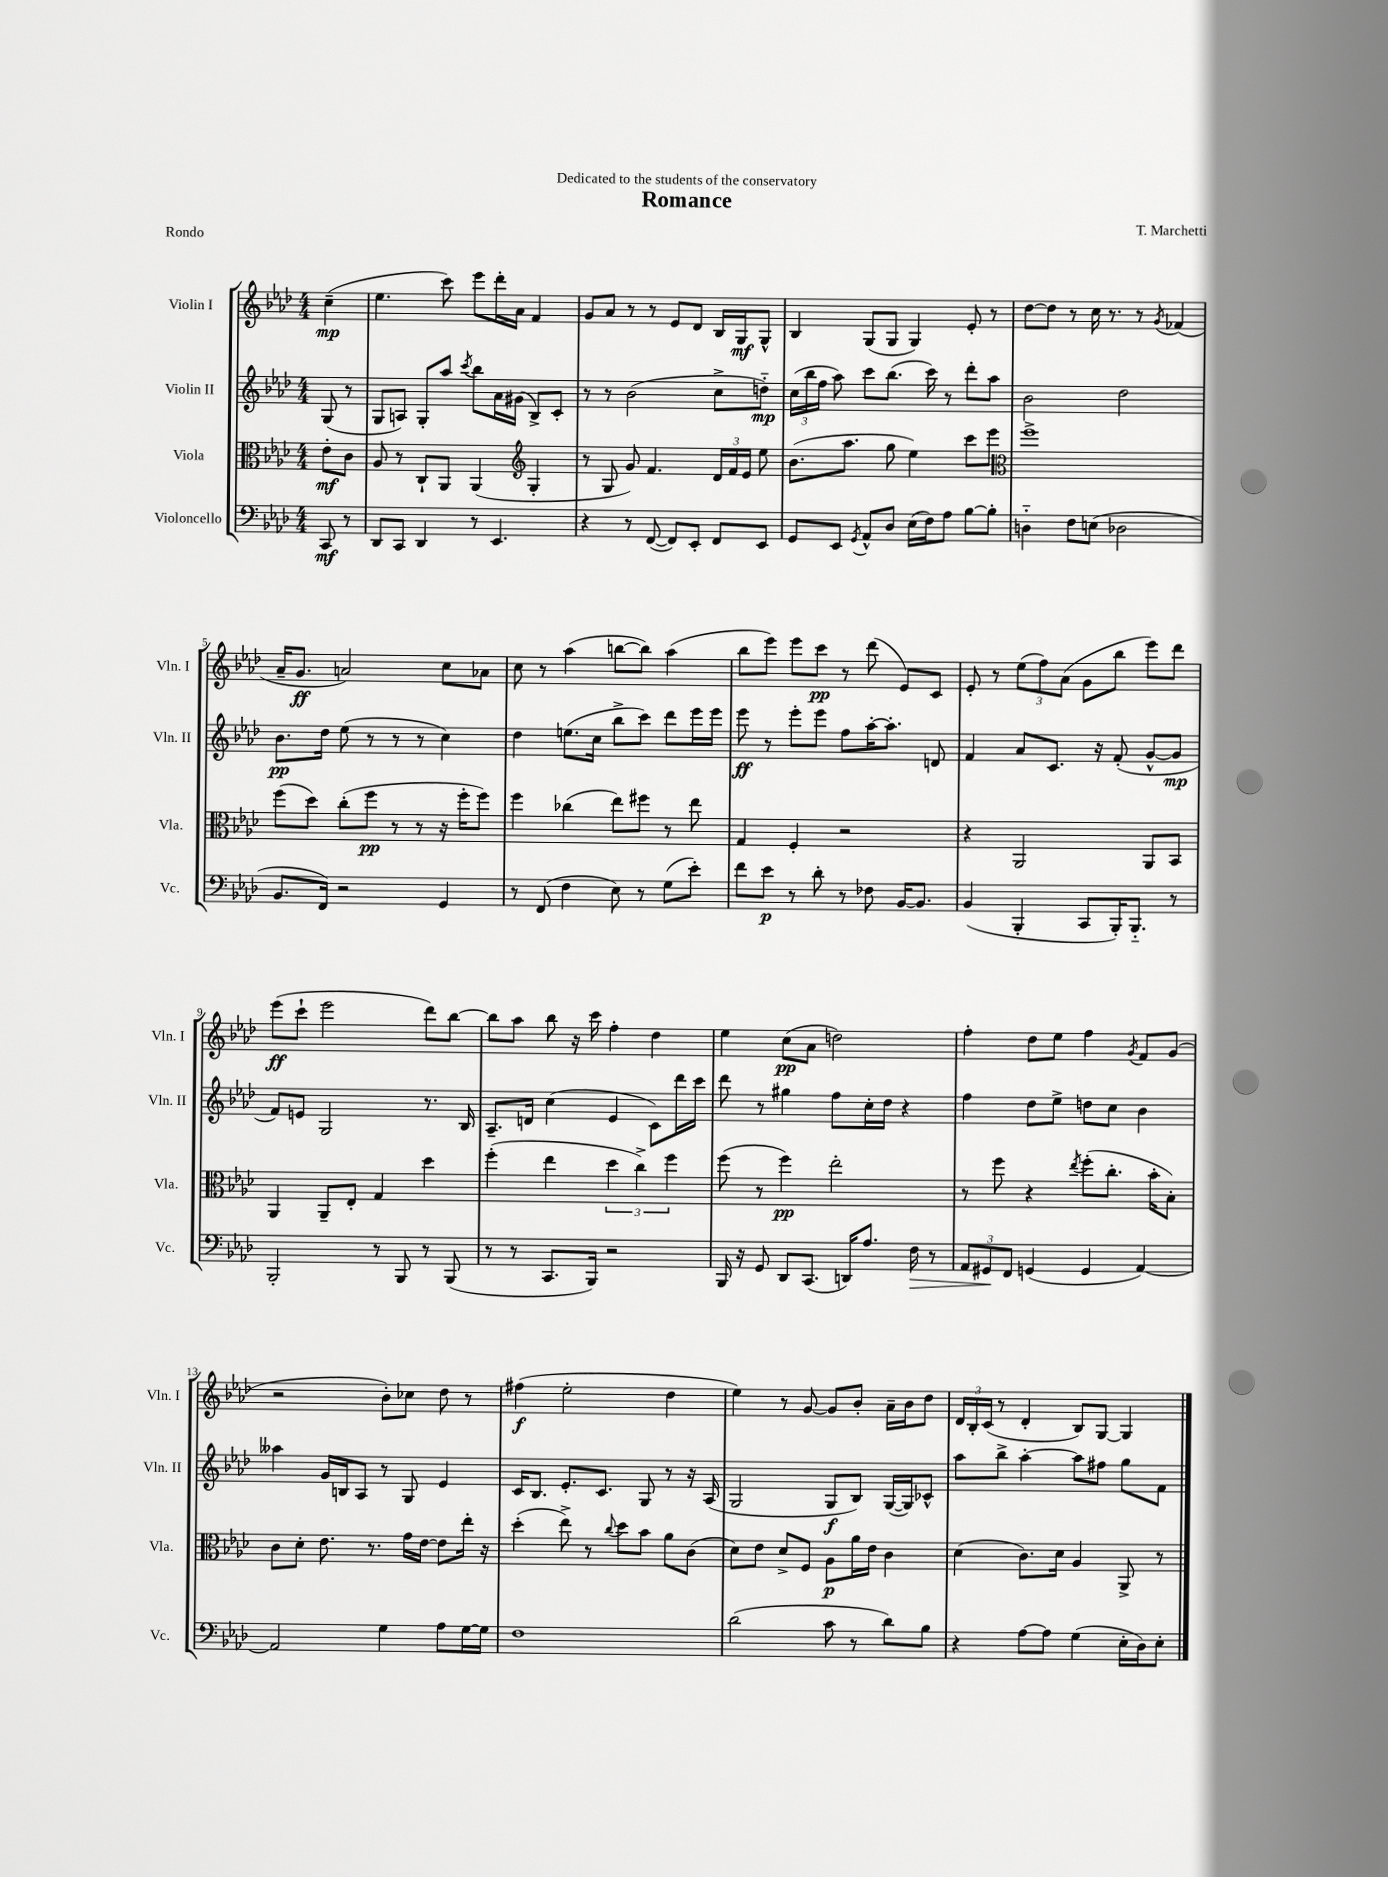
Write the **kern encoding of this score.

**kern	**kern	**kern	**kern
*staff4	*staff3	*staff2	*staff1
*clefF4	*clefC3	*clefG2	*clefG2
*k[b-e-a-d-]	*k[b-e-a-d-]	*k[b-e-a-d-]	*k[b-e-a-d-]
*M4/4	*M4/4	*M4/4	*M4/4
8CC/	8e-'\L	(8G/	(4cc~\
8r	8c\J	8r	.
=	=	=	=
8DD-/L	8A-/	8G/L	4.ee-\
8CC/J	8r	8A/J)	.
4DD-/	8C`/L	8G'/L	.
.	8AA-/J	8aa-/J	8ccc\)
.	.	8qccc/	.
8r	(4AA-/	8bb-\L	8eee-\L
4.EE-/	.	16a-\L	16ddd-'\L
.	.	(16g#\JJ	16a-\JJ
*	*clefG2	*	*
.	4G'/	8B-^/L)	4f/
.	.	8c'/J	.
=	=	=	=
4r	8r	8r	8g/L
.	8G/	8r	8a-/J
8r	8g/)	(2b-\	8r
([8FF/	4.f/	.	8r
8FF/]L)	.	.	8e-/L
8EE-'/J	.	.	8d-/J
8FF/L	24d-/LL	8cc^\L	16B-/LL
.	24f/	.	.
.	.	.	16G/J
.	24e-/JJ	.	.
8EE-/J	8ee-\	8dd'~\J)	8G^^/J
=	=	=	=
8GG/L	(8.b-\L	(24cc\LL	4B-/
.	.	24bb-\	.
.	.	24ff\JJ	.
8EE-/J	.	8aa-\)	.
.	8.aa-\J	.	.
8qGG/	.	.	.
8AA-^^/L	.	8ccc\L	(8G/L
8D-/J	8gg\	(8.bb-\J	8G/J
(16E-\LL	4ee-\)	.	4G/)
16F\J)	.	16ccc\)	.
8A-\J	.	8r	.
[8B-\L	8ccc\L	8ddd-'\L	8e-'/
8B-'\]J	8eee-\J	8aa-\J	8r
=	=	=	=
*	*clefC3	*	*
4D'~\	1ff^	2b-\	[8dd-\L
.	.	.	8dd-\]J
8F\L	.	.	8r
(8E\J	.	.	16cc\
.	.	.	8.r
2D-\	.	2dd-\	.
.	.	.	8r
.	.	.	8qg/
.	.	.	(4f-/
=	=	=	=
8.BB-/L	(8ff\L	8.b-\L	16a-~/LK
.	.	.	8.g/J
.	8dd-\J)	.	.
16FF/Jk)	.	16dd-\Jk	.
2r	(8cc'\L	(8ee-\	2a/)
.	8ff\J	8r	.
.	8r	8r	.
.	8r	8r	.
4GG/	16r	4cc\)	8cc\L
.	16ff'\LK	.	.
.	8ff\J)	.	8a-\J
=	=	=	=
8r	4ff\	4dd-\	8cc\
(8FF/	.	.	8r
4F\	(4cc-\	(8.ee\L	(4aa-\
.	.	16cc\Jk	.
8E-\)	8ee-\L)	8bb-^\L	[8bb\L
8r	8ff#\J	8ccc\J)	8bb\]J)
(8G\L	8r	8ddd-\L	(4aa-\
8e-'\J)	8ee-\	16eee-\L	.
.	.	16eee-\JJ	.
=	=	=	=
8f\L	4G/	8eee-\	8bb-\L
8e-\J	.	8r	8eee-\J)
8r	4F'/	8eee-'\L	8eee-\L
8d-'\	.	8eee-\J	8ccc\J
8r	2r	8ff\L	8r
8F-\	.	[16aa-'\K	(8ddd-\
.	.	8.aa-'\]J	.
[16BB-/LK	.	.	8e-/L)
8.BB-/]J	.	.	.
.	.	8d/	8c/J
=	=	=	=
(4BB-/	4r	4f/	8e-'/
.	.	.	8r
4BBB-'/	2AA-/	8a-/L	(12ee-\L
.	.	.	12ff\)
.	.	8.c/J	.
.	.	.	(12a-\J
8CC/L	.	.	8g\L
.	.	16r	.
16BBB-'/K)	.	(8f'/	8bb-\J
8.BBB-'~/J	.	.	.
.	8AA-/L	[8g^^/L	8eee-\L)
8r	8BB-/J	8g/]J	8ddd-\J
=	=	=	=
2BBB-'/	4AA-/	8f/L)	(8eee-\L
.	.	8e/J	8ccc`\J
.	8AA-~/L	2G/	2eee-\
.	8E-'/J	.	.
8r	4G/	.	.
8BBB-/	.	.	.
8r	4dd-\	8.r	8ddd-\L)
(8BBB-/	.	.	[8bb-\J
.	.	16B-/	.
=	=	=	=
8r	(4ff'\	8.A-~/L	8bb-\]L
8r	.	.	8aa-\J
.	.	16d/Jk	.
8.CC/L	4ee-\	(4cc\	8bb-\
.	.	.	16r
16BBB-/Jk)	.	.	16ccc\
2r	6dd-\	4e-/	4ff'\
.	6cc^\)	.	.
.	.	8c\L)	4dd-\
.	6ff\	.	.
.	.	16ddd-\L	.
.	.	16ccc\JJ	.
=	=	=	=
16BBB-/	(8ff\	8ddd-\	4ee-\
16r	.	.	.
8GG/	8r	8r	.
8DD-/L	4ff\)	4gg#\	(8cc\L
(8.CC/J	.	.	8a-\J
.	2ee-'\	8ff\L	2dd\)
16DD/LK)	.	.	.
8.A-/J	.	16cc'\L	.
.	.	16dd-\JJ	.
.	.	4r	.
16F\	.	.	.
8r	.	.	.
=	=	=	=
12AA-/L	8r	4ff\	4ff'\
12GG#/	.	.	.
.	8ff\	.	.
12FF/J	.	.	.
(4GG/	4r	8dd-\L	8dd-\L
.	.	8ee-^\J	8ee-\J
.	8qee-/	.	.
4GG/	(8ff'\L	8dd\L	4ff\
.	8.cc'\J	8cc\J	.
.	.	.	8qg/
[4AA-/)	.	4b-\	8f/L
.	16b-'\LK	.	.
.	8B-'\J)	.	(8g/J
=	=	=	=
2AA-/]	8c\L	4aa--\	2r
.	8d-'\J	.	.
.	8.e-\	16g/LL	.
.	.	16B/J	.
.	.	8A-/J	.
.	8.r	.	.
4G\	.	8r	8b-'\L)
.	16g\LL	8G/	8cc-\J
.	[16e-\JJ	.	.
8A-\L	8e-\]L	4e-/	8dd-\
[16G\L	16ee-'\Jk	.	8r
16G\]JJ	16r	.	.
=	=	=	=
1F	(4dd-'\	16c/LK	(4ff#\
.	.	8.B-/J	.
.	8ee-^\)	8.e-'/L	2ee-'\
.	8r	.	.
.	.	8.c/J	.
.	8qqcc/	.	.
.	8dd-\L	.	.
.	8b-\J	8G/	.
.	8a-\L	8r	4dd-\
.	(8c\J	16r	.
.	.	(16A-/	.
=	=	=	=
(2d-\	8d-\L)	2G/	4ee-\)
.	8e-\J	.	.
.	8d-^/L	.	8r
.	8F/J	.	[8g/
8c\	8A-\L	8G/L	8g/]L
8r	16a-\L	8B-/J)	8b-'/J
.	16e-\JJ	.	.
8d-\L)	4c\	([16G/LL	16a-~\LL
.	.	16G/]J)	16b-\J
8B-\J	.	8c-^^/J	8dd-\J
=	=	=	=
4r	(4d-\	8aa-\L	24d-/LL
.	.	.	24B-'/
.	.	.	(24c/JJ
.	.	8bb-^\J	8r
[8A-\L	8.c\L)	[4aa-'\	4d-'/
8A-\]J	.	.	.
.	16d-\Jk	.	.
(4G\	4A-/	8aa-\]L	8B-/L)
.	.	8ff#\J	[8G/J
16E-'\LL	8AA-^/	8gg\L	4G/]
16D-\J)	.	.	.
8E-'\J	8r	8f\J	.
==	==	==	==
*-	*-	*-	*-
